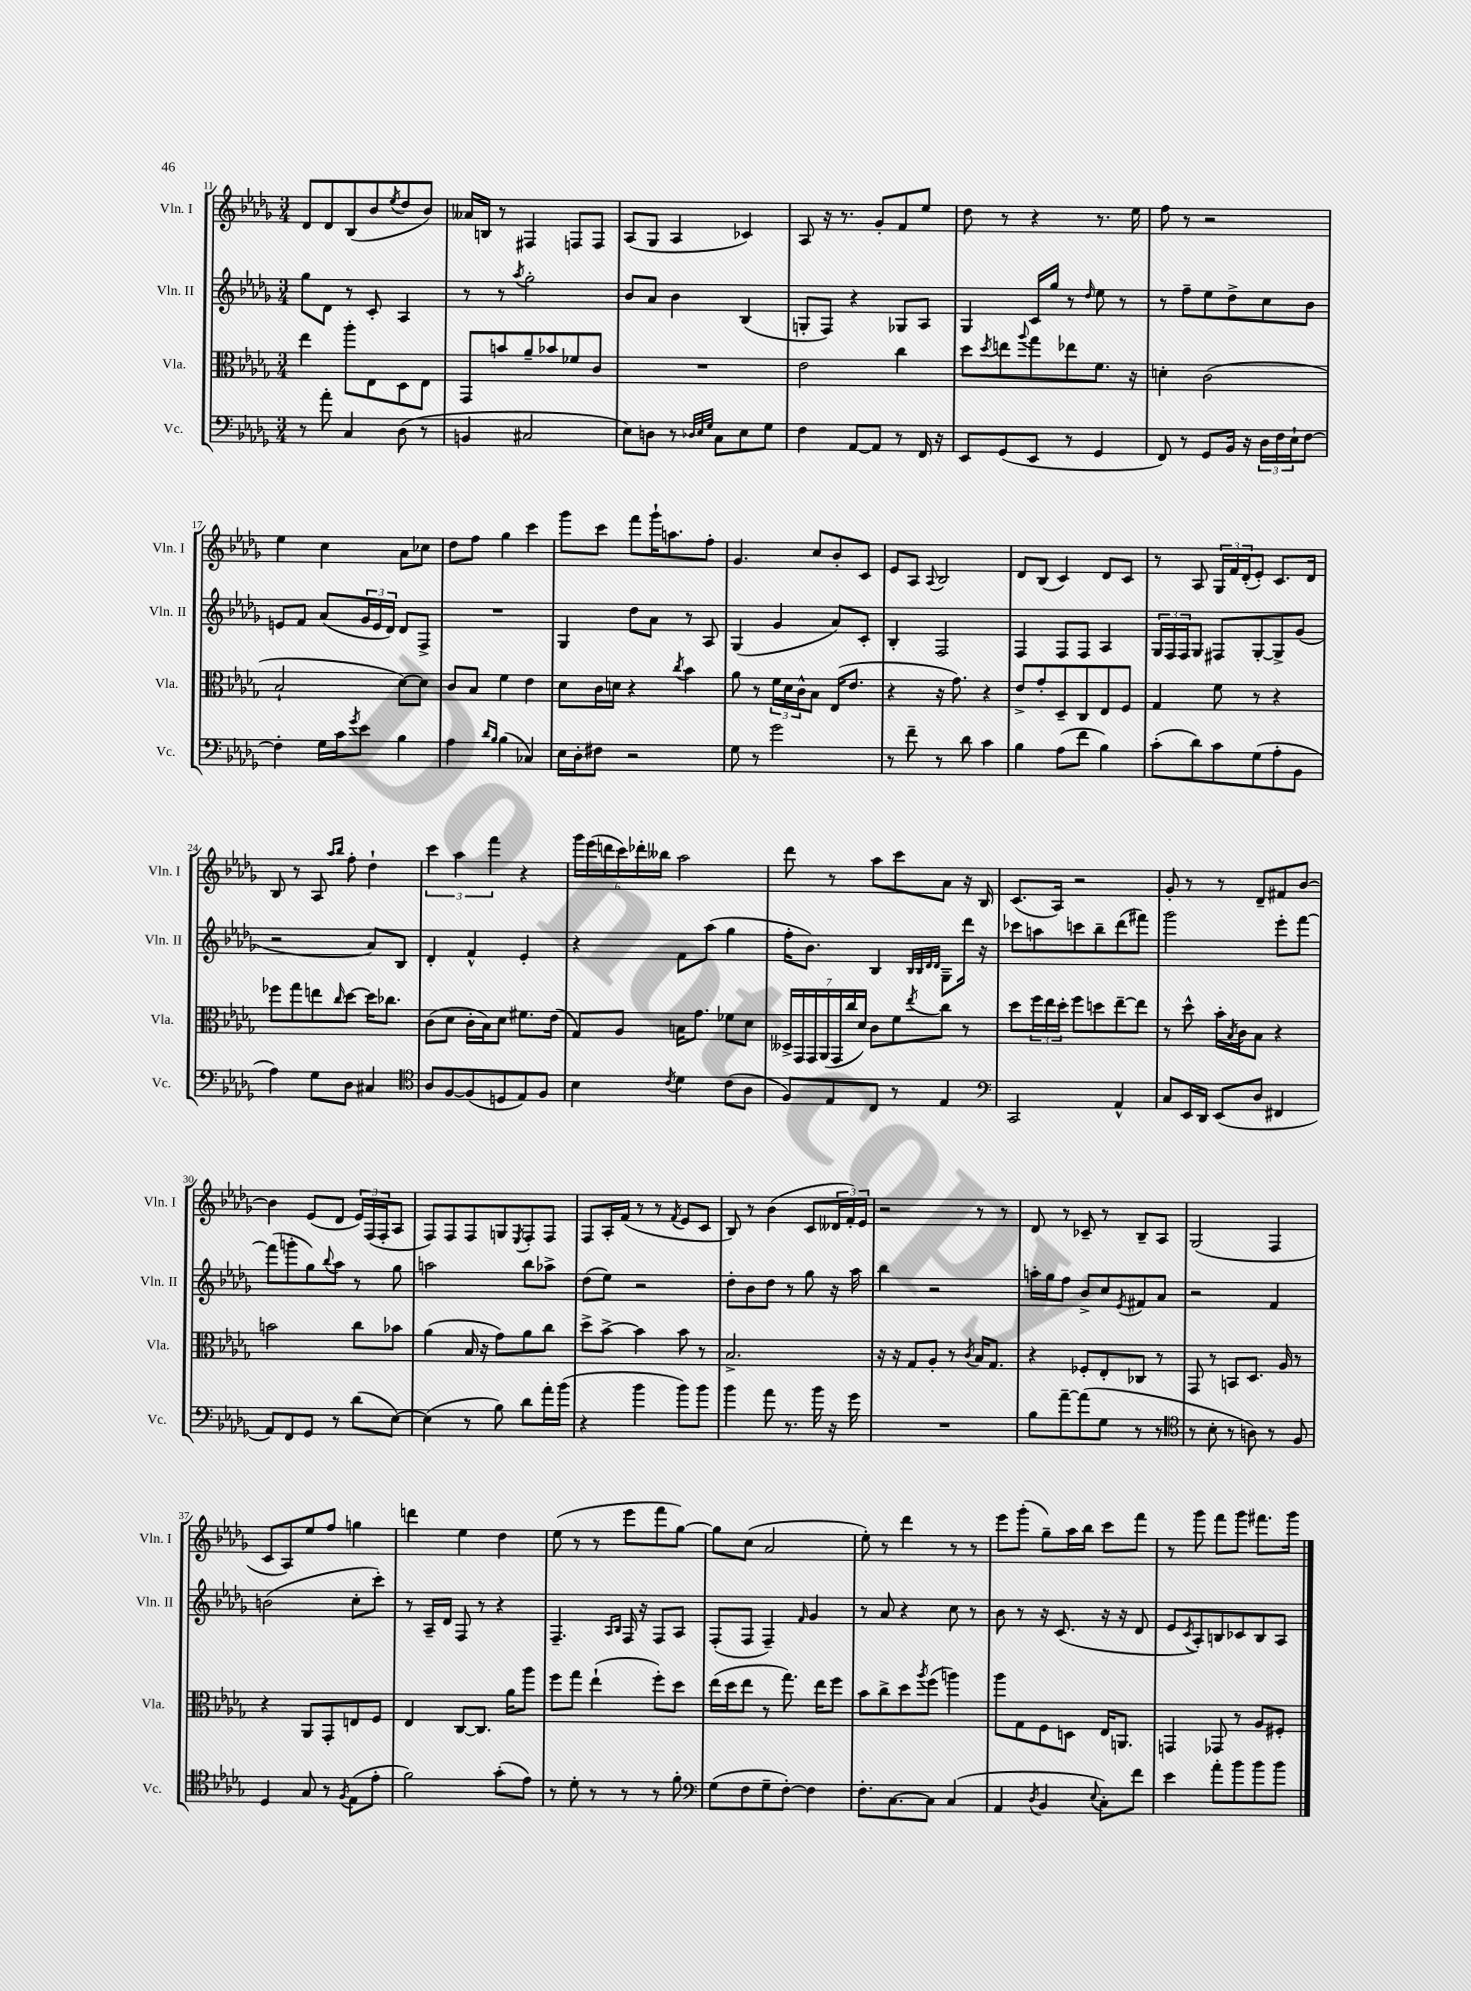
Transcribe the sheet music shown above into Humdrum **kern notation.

**kern	**kern	**kern	**kern
*part4	*part3	*part2	*part1
*staff4	*staff3	*staff2	*staff1
*I"Vc.	*I"Vla.	*I"Vln. II	*I"Vln. I
*I'Vc.	*I'Vla.	*I'Vln. II	*I'Vln. I
*clefF4	*clefC3	*clefG2	*clefG2
*k[b-e-a-d-g-]	*k[b-e-a-d-g-]	*k[b-e-a-d-g-]	*k[b-e-a-d-g-]
*M3/4	*M3/4	*M3/4	*M3/4
=11	=11	=11	=11
8r	4ee-\	8gg-\L	8d-/L
8a-'\	.	8d-\J	8d-/
4C/	8aa-'\L	8r	(8B-/
.	8E-\	8c'/	8b-/
.	.	.	8qee-/
(8D-\	8D-\	4A-/	8dd-/
8r	8E-\J	.	8b-/J)
=12	=12	=12	=12
4BBn/	8GG-/L	8r	16a--X/LL
.	.	.	16Bn/JJ
.	8bn/	8r	8r
.	.	8qaa-/	.
2C#X/	8a-~/	2gg-'\	4F#X/
.	8b-X/	.	.
.	8f-X/	.	8Fn/L
.	8c/J	.	8F/J
=13	=13	=13	=13
8E-\L)	2.r	8b-/L	(8A-/L
8Dn\J	.	8a-/J	8G-/J
8r	.	4b-\	4A-/
32qqD-X/LLL	.	.	.
32qqE-/	.	.	.
32qqG-/JJJ	.	.	.
8C\L	.	.	.
8E-\	.	(4B-/	4c-X/)
8G-\J	.	.	.
=14	=14	=14	=14
4F\	2e-\	8Gn'/L	8A-/
.	.	8F/J)	16r
.	.	.	8.r
[8AA-/L	.	4r	.
8AA-/J]	.	.	8g-'/L
8r	4cc\	8G-X/L	8f/
16FF/	.	8A-/J	8ee-/J
16r	.	.	.
=15	=15	=15	=15
8EE-/L	8dd-\L	4G-/	8dd-\
.	8qdd-/	.	.
(8GG-/	8een\	.	8r
.	8qqaa-/	.	.
8EE-/J	8gg-\	16c/LL	4r
.	.	16gg-/JJ	.
8r	8ee-X\	8r	.
.	.	16qqdd-/	.
4GG-/	8.f\J	8ee-\	8.r
.	.	8r	.
.	16r	.	16ee-\
=16	=16	=16	=16
8FF/)	4dn'\	8r	8ff\
8r	.	8ff~\L	8r
8GG-/L	(2c\	8ee-\	2r
16BB-/Jk	.	8dd-^\	.
16r	.	.	.
24D-\LL	.	8cc\	.
24F\	.	.	.
24E-`\J	.	.	.
[8F\J	.	8b-\J	.
!!LO:LB:g=z
=17	=17	=17	=17
4F'\]	2B-`/	8en/L	4ee-\
.	.	8f/J	.
16G-\LL	.	(8a-/L	4cc\
16c\J	.	.	.
8qg-/	.	.	.
8e-\J	.	24g-/L	.
.	.	24e/	.
.	.	24d-/JJ)	.
4B-\	[8d-\L)	8d-/L	8a-\L
.	8d-\J]	8F^/J	8cc-X\J
=18	=18	=18	=18
4A-\	8c/L	2.r	8dd-\L
.	8B-/J	.	8ff\J
16qqd-/LL	.	.	.
16qqB-/JJ	.	.	.
(4B-\	4f\	.	4gg-\
4C-X/)	4e-\	.	4ccc\
=19	=19	=19	=19
16E-\LL	8d-\L	4G-/	8ggg-\L
16D-'\J	.	.	.
8F#X\J	16c\L	.	8ccc\J
.	16dn\JJ	.	.
2r	4r	8dd-\L	8fff\L
.	.	8a-\J	16ggg-`\K
.	.	.	8.aan\
.	8qcc/	.	.
.	4b-\	8r	.
.	.	8A-/	8ff'\J
=20	=20	=20	=20
8G-\	8a-\	(4G-/	4.g-/
8r	8r	.	.
2g-\	24f\LL	4g-/	.
.	24d-\	.	.
.	24c^^\J	.	.
.	8B-\J	.	8cc/L
.	(16E-/KL	8a-/L)	8b-'/
.	8.e-/J	.	.
.	.	8c'/J	8c/J
=21	=21	=21	=21
8r	4r	4B-'/	8e-/L
8f~\	.	.	8A-/J
.	.	.	8qqA-/
8r	16r	2F/	2B-/
.	8.g-\)	.	.
8d-\	.	.	.
4c\	4r	.	.
=22	=22	=22	=22
4B-\	8e-^/L	4F/	8d-/L
.	8g-'/	.	(8B-/J
(8A-\L	8D-~/	8F/L	4c/)
8f\J	8C/	8F/J	.
4B-\)	8E-/	4A-/	8d-/L
.	8F/J	.	8c/J
=23	=23	=23	=23
(8c'\L	4G-/	24G-/LL	8r
.	.	24F/	.
.	.	24F/J	.
8d-\)	.	8G-/J	8A-/
8c\	8f\	8F#X/L	24G-/LL
.	.	.	24f/
.	.	.	(24d-'/J
(8G-\	8r	[8G-'/	8e-'/J)
8A-'\	4r	8G-^/]	8.c/L
8BB-\J	.	(8g-/J	.
.	.	.	16d-/Jk
!!LO:LB:g=z
=24	=24	=24	=24
4A-\)	8ff-X\L	2r	8B-/
.	8gg-\	.	8r
8G-\L	8een\	.	8A-/
.	.	.	16qqaa-/LL
.	16qqcc/	.	16qqbb-/JJ
8D-\J	[8dd-\J	.	8ff'\
4C#X/	16dd-\KL]	8a-/L)	4dd-`\
.	8.cc-X\J	.	.
.	.	8B-/J	.
=25	=25	=25	=25
*clefC4	*	*	*
8A-/L	(8c\L	4d-'/	6ccc\
[8F/	8d-\J	.	.
.	.	.	6aa-\
(8F/]	16c'\LL	4f^^/	.
.	16B-\J)	.	.
.	.	.	6fff\
8Dn/	8d-\J	.	.
8E-/)	8.f#X\L	4e-'/	4r
8F/J	.	.	.
.	(16e-\Jk	.	.
=26	=26	=26	=26
4B-\	8G-/L)	4r	24ggg-\LL
.	.	.	(24eee-\
.	.	.	24dddn\
.	8A-/J	.	24ccc\)
.	.	.	24ddd-X'\
.	.	.	24bb--X\JJ
8qc/	.	.	.
4d-\	16Bn\KL	8f\L	2aa-\
.	8.g-\J	.	.
.	.	(8aa-\J	.
(8c\L	8f-X\L	4gg-\	.
8A-\J	8d-\J	.	.
=27	=27	=27	=27
8F/L)	28D--X^/LL	16ff'\KL	8ddd-\
.	28GG-/	.	.
.	.	8.b-\J)	.
.	28GG-/	.	.
.	(28AA-/	.	.
8E-/	.	.	8r
.	28GG-/	.	.
.	28cc/	.	.
.	28d-/JJ)	.	.
8C/J	8c\L	4B-/	8aa-\L
8r	8f\	.	8ccc\
.	.	32qqB-/LLL	.
.	.	32qqB-/	.
.	.	32qqd-/	.
.	8qee-/	32qqd-/JJJ	.
4E-/	8cc\J	8G-~\L	8a-\J
.	8r	16ddd-\Jk	16r
.	.	16r	16B-/
=28	=28	=28	=28
*clefF4	*	*	*
2CC/	8dd-\L	8ccc-X\L	(8.c/L
.	24ff\L	8aan\	.
.	24ee-\	.	.
.	.	.	16A-/Jk)
.	24dd-'\JJ	.	.
.	8ff\L	8cccn\	2r
.	8ddn\	8bb-~\	.
4AA-^^/	[8ee-~\	(8ddd-\	.
.	8ee-\J]	8fff#X\J)	.
=29	=29	=29	=29
8C/L	8r	2ggg-\	8g-'/
16EE-/L	8dd-^^\	.	8r
16DD-/JJ	.	.	.
(8EE-/L	16b-'\LL	.	8r
.	8qB-/	.	.
.	16c\J	.	.
8D-/J	8B-\J	.	8d-~/L
4FF#X/	4r	8eee-'\L	8f#X/
.	.	[8fff\J	[8b-/J
!!LO:LB:g=z
=30	=30	=30	=30
8AA-/L)	2bn\	(8fff\L]	4b-\]
8FF/	.	8gggn'\	.
8GG-/J	.	8gg-\)	(8e-/L
.	.	8qqbb-/	.
8r	.	8aa-\J	8d-/J
(8d-\L	8cc\L	8r	24e-/LL)
.	.	.	(24F/
.	.	.	24F'/J
[8E-\J)	8b-X\J	8gg-\	8A-/J
=31	=31	=31	=31
(4E-\]	(4a-\	2aan\	8F/L)
.	.	.	8F/
8r	16B-/	.	8F/
.	16r	.	.
8B-\)	8g-\L)	.	8Gn/
.	.	.	8qE-/
8d-\L	8a-\	8bb-\L	8F'/
16a-'\L	8cc\J	8aa-X^\J	8F/J
(16b-\JJ	.	.	.
=32	=32	=32	=32
4r	8dd-^\L	(8dd-\L	8F/L
.	[8b-^\J	8ee-\J)	16A-'/L
.	.	.	(16f/JJ
4b-\	4b-\]	2r	8r
.	.	.	8r
.	.	.	8qf/
8b-\L)	8b-\	.	8e-/L
8b-\J	8r	.	8c/J
=33	=33	=33	=33
4b-\	2.B-^/	8dd-'\L	8B-/)
.	.	8b-\	8r
8a-\	.	8dd-\J	(4b-\
8.r	.	8r	.
.	.	8gg-\	8c/L
16b-\	.	.	.
16r	.	16r	24d--X/L
.	.	.	24f'/)
16g-\	.	16aa-\	.
.	.	.	24e-/JJ
=34	=34	=34	=34
2.r	16r	4bb-\	2r
.	16r	.	.
.	8G-/L	.	.
.	8A-'/J	2r	.
.	8r	.	.
.	8qc/	.	.
.	16B-/KL	.	8r
.	8.G-/J	.	.
.	.	.	8r
=35	=35	=35	=35
8B-\L	4r	16aan'\LL	8d-/
.	.	16gg-\J	.
[8a-~\	.	8ff\J	8r
(8a-\]	8F-X'/L	8b-^/L	8c-X~/
8G-\J	8E-'/	8cc/	8r
.	.	8qe-/	.
8r	8C-X/J	8f#X/	8B-~/L
8r	8r	8a-/J	8A-/J
=36	=36	=36	=36
*clefC4	*	*	*
8r	8GG-/	2r	(2G-/
8B-'\	8r	.	.
8r	8BBn/L	.	.
8An\)	8.D-/J	.	.
8r	.	4f/	4F/
.	16A-/	.	.
8F/	8r	.	.
!!LO:LB:g=z
=37	=37	=37	=37
4D-/	4r	(2bn\	8c/L
.	.	.	8A-/)
8G-/	8AA-/L	.	8ee-/
8r	8GG-'/	.	8ff/J
8qF/	.	.	.
(8E-\L	8En/	8cc'\L	4ggn\
8e-'\J	8F/J	8ccc'\J)	.
=38	=38	=38	=38
2f\)	4E-/	8r	4dddn\
.	.	16A-~/LL	.
.	.	16d-/JJ	.
.	[8C/L	8F/	4ee-\
.	8.C/J]	8r	.
(8g-'\L	.	4r	4dd-\
.	16a-\KL	.	.
8e-\J)	8aa-\J	.	.
=39	=39	=39	=39
8r	8ff\L	4.F~/	(8ee-\
8d-'\	8gg-\J	.	8r
8r	(4ee-`\	.	8r
.	.	16qqA-/LL	.
.	.	16qqB-/JJ	.
8r	.	16F/	8eee-\L
.	.	16r	.
8r	8ff'\L)	8F/L	8fff\
8f'\	8dd-\J	8A-/J	[8gg-\J)
=40	=40	=40	=40
*clefF4	*	*	*
(8G-\L	(16ee-\LL	(8F'/L	8gg-\L]
.	16dd-\J	.	.
8F\	8ee-\J	8F/J	(8cc\J
8G-~\	8r	4F~/)	2a-/
[8F'\J)	8.gg-\)	.	.
.	.	16qqf/	.
4F\]	.	4g-/	.
.	16ee-\KL	.	.
.	8ff\J	.	.
=41	=41	=41	=41
8.F'\L	8b-\L	8r	8ee-'\)
.	8cc^\	8a-/	8r
[8.C\	.	.	.
.	8dd-\	4r	4ddd-\
.	8qaa-/	.	.
8C\J]	(8ff\J	.	.
(4C/	4aan\)	8cc\	8r
.	.	8r	8r
=42	=42	=42	=42
4AA-/	8aa-\L	8b-\	8eee-\L
.	8G-\	8r	(8ggg-'\J
8qD-/	.	.	.
4BB-/	8F\	16r	8gg-~\L)
.	.	(8.c/	.
.	8Dn\J	.	16aa-\L
.	.	.	16bb-\JJ
8qqE-/	.	.	.
8C'\L)	16E-/KL	16r	8ccc\L
.	8.AAn/J	16r	.
8f\J	.	8d-/	8fff\J
=43	=43	=43	=43
4e-\	4GGn/	8e-/L	8r
.	.	8qc/	.
.	.	8A-'/)	8ggg-\
8a-'\L	8GG-X/	8Bn/	8fff\L
8b-\	8r	8c-X/	8ggg-\J
8b-\	8A-/L	8B/	8.fff#X\L
8b-\J	8F#X'/J	8A-/J	.
.	.	.	16ggg-\Jk
==	==	==	==
*-	*-	*-	*-
